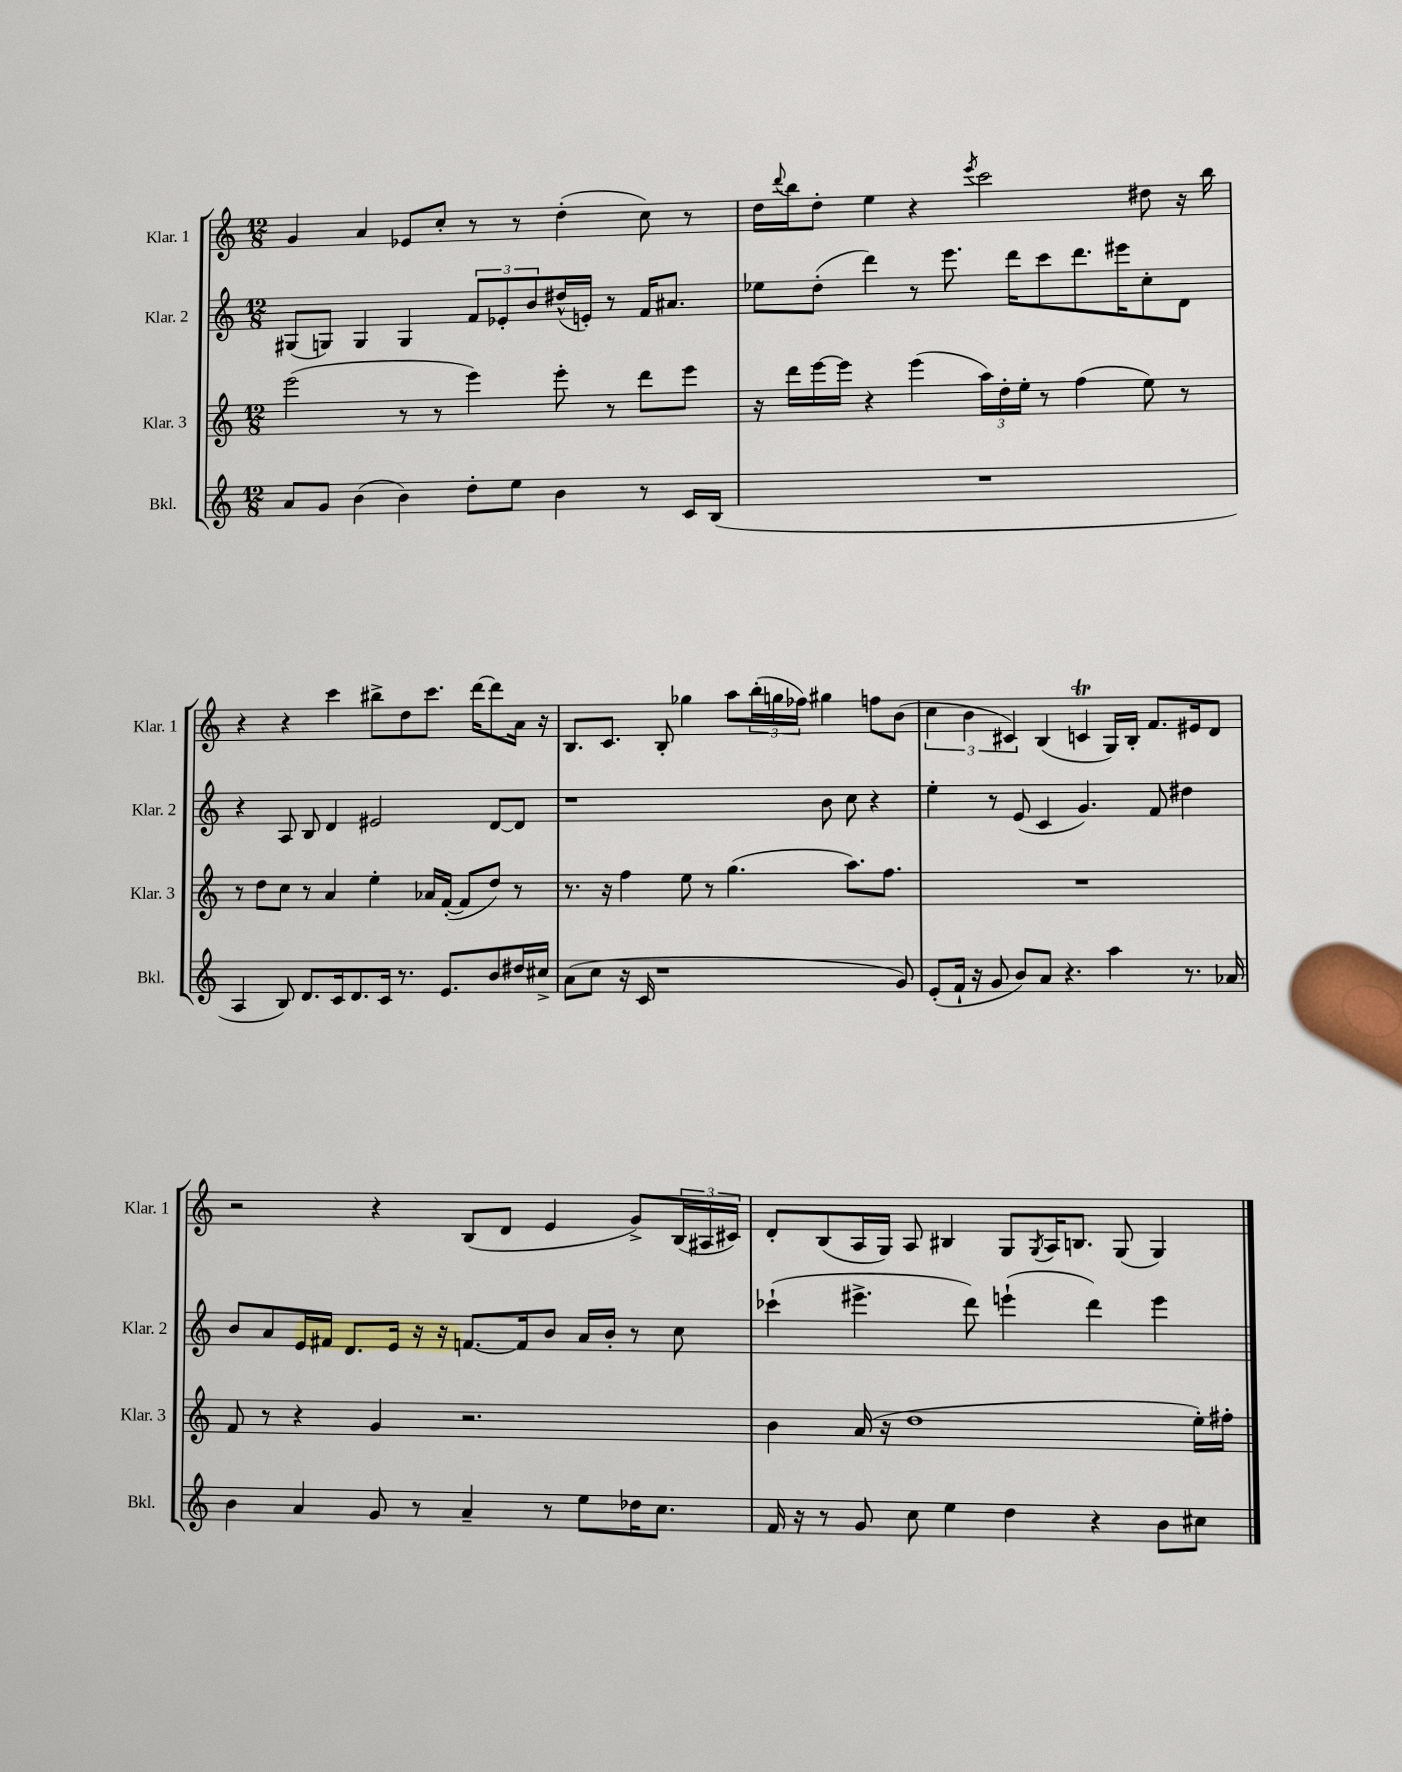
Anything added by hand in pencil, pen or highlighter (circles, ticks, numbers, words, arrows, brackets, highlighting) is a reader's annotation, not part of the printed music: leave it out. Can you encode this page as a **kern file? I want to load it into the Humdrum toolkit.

**kern	**kern	**kern	**kern
*part4	*part3	*part2	*part1
*staff4	*staff3	*staff2	*staff1
*I"Bkl.	*I"Klar. 3	*I"Klar. 2	*I"Klar. 1
*I'Bkl.	*I'Klar. 3	*I'Klar. 2	*I'Klar. 1
*clefG2	*clefG2	*clefG2	*clefG2
*k[]	*k[]	*k[]	*k[]
*M12/8	*M12/8	*M12/8	*M12/8
=21	=21	=21	=21
8a/L	(2eee\	(8G#X/L	4g/
8g/J	.	8Gn/J)	.
(4b\	.	4G/	4a/
4b\)	8r	4G/	8e-X/L
.	8r	.	8cc'/J
8dd'\L	4eee\)	12f/L	8r
.	.	12e-X'/	.
8ee\J	.	.	8r
.	.	12b/	.
4b\	8eee'\	(16dd#X^^/L	(4dd'\
.	.	16en'/JJ)	.
.	8r	8r	.
8r	8ddd\L	16f/KL	8cc\)
.	.	8.a#X/J	.
16c/LL	8eee\J	.	8r
(16B/JJ	.	.	.
=22	=22	=22	=22
1.r	16r	8ee-X\L	16dd\LL
.	.	.	8qqddd/
.	16ddd\LL	.	16bb\J
.	[16eee\	(8dd'\J	8dd'\J
.	16eee\JJ]	.	.
.	4r	4ddd\)	4ee\
.	(4eee\	8r	4r
.	.	8.eee\	.
.	.	.	8qeee/
.	24aa\LL)	.	2ccc\
.	24dd'\	.	.
.	.	16ddd\KL	.
.	24ee'\JJ	.	.
.	8r	8ccc\	.
.	(4ff\	8.ddd\	.
.	.	16eee#X\K	.
.	8ee\)	8cc'\	8dd#X\
.	8r	8d\J	16r
.	.	.	16bb\
!!LO:LB:g=z
=23	=23	=23	=23
4A/	8r	4r	4r
.	8dd\L	.	.
8B/)	8cc\J	8A/	4r
8.d/L	8r	8B/	.
.	4a/	4d/	4ccc\
16c/k	.	.	.
8.d/	.	.	.
.	4ee'\	2e#X/	8bb#X^\L
16c/Jk	.	.	.
8.r	.	.	8dd\
.	16a-X/LL	.	8.ccc\J
8.e/L	([16f'/JJ	.	.
.	8f/L]	.	.
.	.	.	[16ddd\KL
8b/	8dd/J)	[8d/L	8ddd\]
16dd#X/L	8r	8d/J]	16a\Jk
16cc#X^/JJ	.	.	16r
=24	=24	=24	=24
(8a\L	8.r	1r	8.B/L
8cc\J	.	.	.
.	16r	.	8.c/J
16r	4ff\	.	.
16c/	.	.	.
1r	.	.	8B'/
.	8ee\	.	4gg-X\
.	8r	.	.
.	(4.gg\	.	8aa\L
.	.	.	(24bb'\L
.	.	.	24ggn\
.	.	.	24ff-X\JJ)
.	.	8b\	4gg#X\
.	8.aa\L)	8cc\	.
.	.	4r	8ffn\L
.	8.ff\J	.	.
8g/)	.	.	(8b\J
=25	=25	=25	=25
(8e'/L	1.r	4ee'\	6cc\
16f`/Jk	.	.	.
.	.	.	6b\
16r	.	.	.
8g/	.	8r	.
.	.	.	6c#X/)
8b/L)	.	(8e/	.
8a/J	.	4c/	(4B/
4.r	.	.	.
.	.	4.g/)	4cnT/
4aa\	.	.	16G/LL)
.	.	.	16B'/JJ
.	.	8f/	8.f/L
8.r	.	4dd#X\	.
.	.	.	16e#X/k
.	.	.	8d/J
16a-X/	.	.	.
!!LO:LB:g=z
=26	=26	=26	=26
4b\	8f/	8b/L	2r
.	8r	8a/	.
4a/	4r	16e/L	.
.	.	16f#X/JJ	.
.	.	8.d/L	.
8g/	4g/	.	4r
.	.	16e/Jk	.
8r	.	16r	.
.	.	16r	.
4a~/	2.r	[8.fn/L	(8B/L
.	.	.	8d/J
.	.	16f/k]	.
8r	.	8b/J	4e/
8ee\L	.	16a/LL	.
.	.	16b'/JJ	.
16dd-X\K	.	8r	8g^/L)
8.cc\J	.	.	.
.	.	8cc\	(24B/L
.	.	.	24A#X/
.	.	.	24c#X/JJ)
=27	=27	=27	=27
16f/	4b\	(4ccc-X`\	8d'/L
16r	.	.	.
8r	.	.	(8B/
8g/	(16a/	4.eee#X^\	16A/L
.	16r	.	16G/JJ)
8cc\	1dd	.	8A/
4ee\	.	.	4B#X/
.	.	8ddd\)	.
4dd\	.	(4eeen`\	8G/L
.	.	.	8qG/
.	.	.	16A/K
.	.	.	8.Bn/J
4r	.	4ddd\)	.
.	.	.	(8G/
8b\L	.	4eee\	4G/)
8cc#X\J	16ee'\LL)	.	.
.	16ff#X'\JJ	.	.
==	==	==	==
*-	*-	*-	*-
